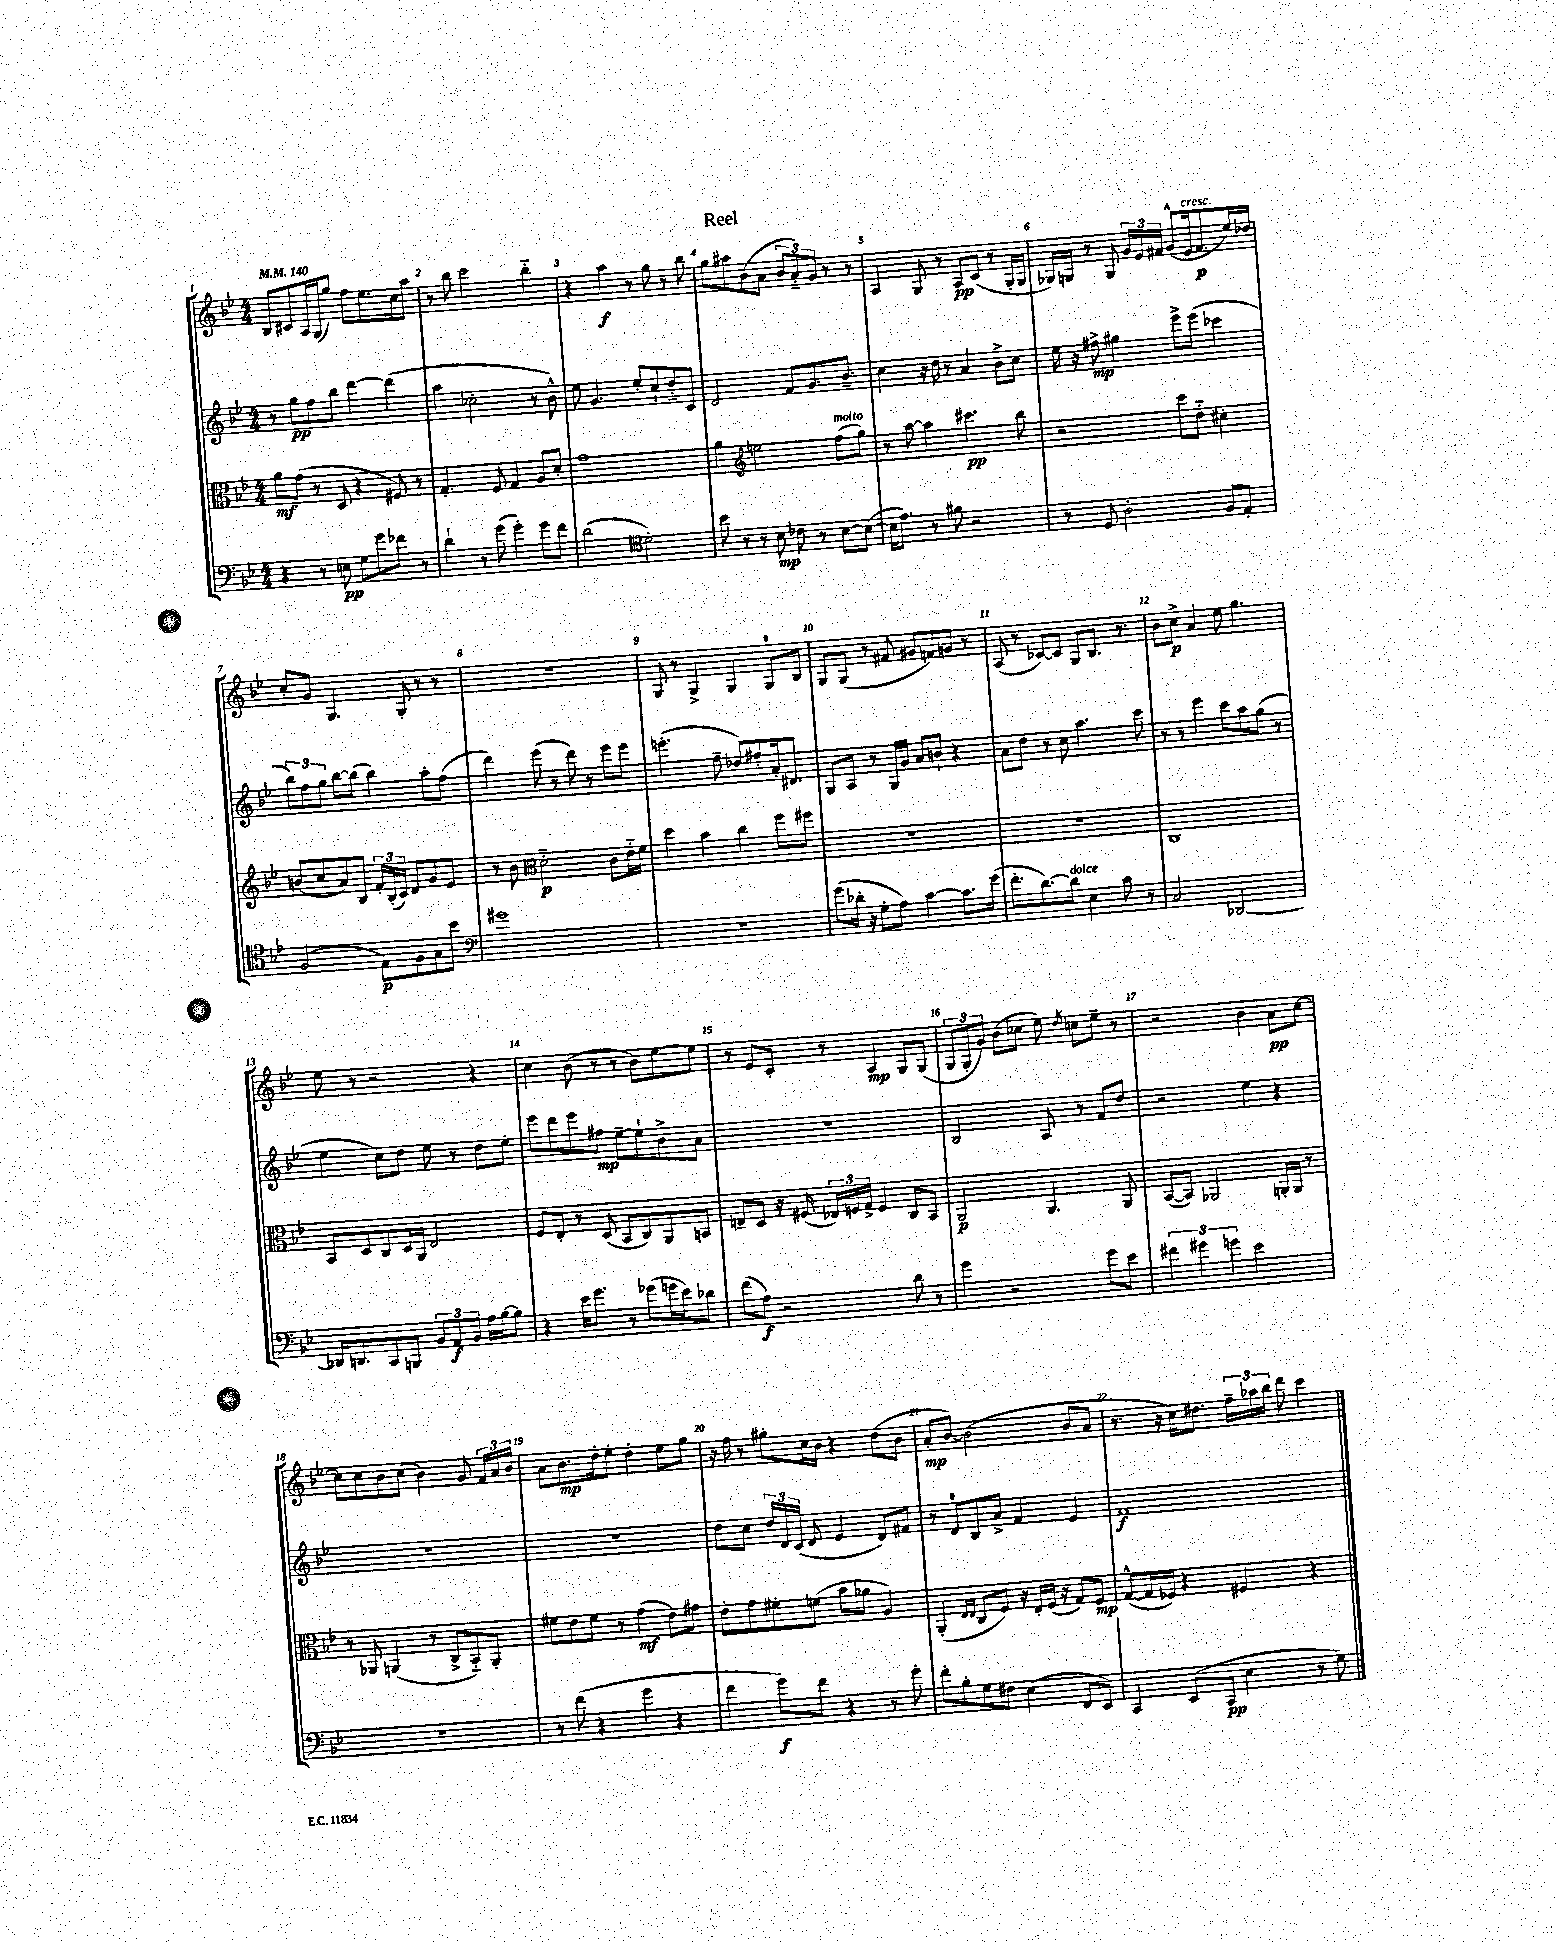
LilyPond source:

\header { title = "Reel" }
<<
\new StaffGroup <<
\new Staff = "s0" {
    \clef treble \key bes \major \numericTimeSignature \time 4/4 \tempo 4 = 140
    \autoBeamOff bes8[ cis'8 a16 g16( g''8]) f''8[ ees''8. c''16 a''8] |
    r8 bes''8 c'''2 bes''4-_ |
    r4 a''4\f r8 g''8 r8 bes''8 |
    g''8[ ais''8 bes'8( a'8] \tuplet 3/2 { bes'8[ a'8-_) g'8] } r8 r8 |
    a4 g8 r8 a8[\pp c'8]( r8 g16[-. g16] |
    ges16[) g16] r8 g8 \tuplet 3/2 { g'16[ ees'16 fis'16] } g'8[-^( ees'16^\markup { \italic "cresc." } fis'8.\p ees''16) des''16] |
    c''8[-. g'8] g4. g8-. r8 r8 |
    R1 |
    g8 r8 g4-> g4 g8[-0 bes8] |
    g8[ g8]( r8 fis'8 gis'8[ f'8) g'8] r8 |
    a8( r8 ces'8[~) ces'8] g8[ bes8.] r8. |
    bes'8[ c''8]->\p a'4 ees''8 g''4. |
    ees''8 r8 r2 r4 |
    c''4 bes'8( r8 r8 bes'8[) ees''8~ ees''8] |
    r8 ees'8[ c'8]-. r8 a4\mp g8[ g8]( |
    \tuplet 3/2 { g8[ g8-. g'8]) } bes'8[( ces''8] ees''8) \acciaccatura { d''8 } c''8[ ees''8]-- r8 |
    r2 bes'4 a'8[\pp c''8]~ |
    c''8[ c''8 bes'8 c''8]( bes'4) g'8 \tuplet 3/2 { f'16[ a'16 bes'16] } |
    a'8[ bes'8.\mp d''16-. ees''8]-. d''4-. ees''8[ g''8] |
    r16 f''16 r8 gis''8[-. c''16 bes'16] r4 d''8[( bes'8] |
    a'8[-.\mp bes'8]~) bes'2( bes'8[ a'8] |
    r8. r16 c''16[) dis''8.] \tuplet 3/2 { f''16[-- aes''16 bes''16] } d'''8 c'''4 \bar "|." |
}
\new Staff = "s1" {
    \clef treble \key bes \major \numericTimeSignature \time 4/4
    \autoBeamOff r8 g''8[\pp f''8 bes''8] d'''4~ d'''4( |
    a''4 ces''2-. r8 bes'8-^) |
    ees''8 g'4. ees''8[-. c''8-! d''8-_ c'8] |
    d'2 f'8[ g'8. bes'8.]-- |
    c''4 r16 d''16 r8 a'4 bes'8[-> c''8] |
    ees''16 r16 fis''8->\mp gis''4 ees'''8[-> ees'''8]( ces'''4 |
    \tuplet 3/2 { bes''8[) f''8 g''8] } bes''8[~ bes''8]( bes''4) a''8[-. f''8]( |
    d'''4) ees'''8( r8 d'''8) r8 ees'''8[ ees'''8] |
    e'''4.-.( f''8-- des''8[) fis''8-. a'16-. dis'8.] |
    g8[ a8] r8 g16[ g'16] a'8[ b'8]-! r4 |
    a'8[ d''8] r8 c''8 a''4. c'''8 |
    r8 r8 ees'''4 c'''8[ a''8 g''8]( r8 |
    ees''4 c''8[) d''8] ees''8 r8 d''8[ ees''8]-. |
    ees'''8[ d'''8 ees'''8 fis''8]\mp ees''8[~-- ees''8-! bes'8-> a'8] |
    r1 |
    bes2 a8 r8 f'8[ d''8] |
    r2 ees''4 r4 |
    R1 |
    R1 |
    d''8[ c''8] \tuplet 3/2 { d''16[ d'16 c'16]( } d'8 ees'4 d'8[) fis'8] |
    r8 d'8[-0 bes8 a'8]-> f'4 ees'4 |
    f'1\f \bar "|." |
}
\new Staff = "s2" {
    \clef alto \key bes \major \numericTimeSignature \time 4/4
    \autoBeamOff a'8[\mf g'8]( r8 d8 r4 fis8) r8 |
    g4.-. f8 g4 a8[ d'8]-. |
    g'1 |
    a'4 \clef treble e''2 f''8[^\markup { \italic "molto" }( g''8]) |
    r8 a''8~ a''4 cis'''4.\pp bes''8 |
    r2 c'''8[ d''8]-_ cis''4-. |
    b'8[( c''8 a'8) bes8] \tuplet 3/2 { f'16[-. bes16-.( c'16]) } d'8[ g'8 ees'8] |
    r8 bes'8 \clef alto d'2-_\p c'8[ ees'16-_ f'16] |
    d''4 bes'4 c''4 f''8[ fis''8] |
    R1 |
    R1 |
    c1 |
    bes,8[ d8 c8 d16 a,16] ees2 |
    f8[ ees8]-. r8 d8( bes,8[ c8) a,8 b,8] |
    e8[-- d8] r16 fis16( \tuplet 3/2 { ees16[) f16 g16]-> } f4 c8[ bes,8] |
    a,2\p a,4. a,8 |
    bes,8[~( bes,8]) aes,2 a,16[-. a,16] r8 |
    r8 aes,8 a,4( r8 c8[-> bes,8-_) a,8]-. |
    fis'8[ ees'8 fis'8] r8 g'4\mf( ees'8[) gis'8] |
    ees'8[-. g'8 fis'8-. f'8]( bes'8[ aes'8] a4) |
    a,4-.( \grace { ees16[ ees16] } c8[ f8]) r16 ees16[-. f16]( r16 g8[) f8]\mp |
    g8[~-^( g16 fes16]) r4 fis4 r4 \bar "|." |
}
\new Staff = "s3" {
    \clef bass \key bes \major \numericTimeSignature \time 4/4
    \autoBeamOff r4 r8 e8\pp g8[ g'8 fes'8] r8 |
    d'4-! r8 g'8( g'4-.) g'8[ f'8] |
    d'2( \clef tenor d'2-.) |
    bes'8 r8 r8 bes8\mp ces'8 r8 bes8[~ bes8]~( |
    bes16[ ees'8.]) r8 fis'8 r2 |
    r8 d8 a2-. f8[ ees8]-. |
    f2( ees8[\p) f8 g8 bes'8] |
    \clef bass gis'1 |
    R1 |
    g'8[( des'16]-. r16 g8[-. a8]) c'4~ c'8.[ g'16]( |
    f'8.[-. d'8.~) d'8]^\markup { \italic "dolce" } ees4 c'8 r8 |
    c2 des,2~ |
    des,16[ d,8. c,8 b,,8] \tuplet 3/2 { bes,8[ a,8\f bes,8] } a16[ bes16~ bes8] |
    r4 ees'16[ g'8.] r8 ges'8[( g'16 ees'16) des'8] |
    f'8[( a8]\f) r2 d'8 r8 |
    g'4 r2 g'8[ ees'8] |
    \tuplet 3/2 { fis'4 gis'4 g'4 } ees'2 |
    R1 |
    r8 f'8( r4 g'4 r4 |
    f'4 g'8[\f) f'8] r4 r8 g'8-. |
    f'8[-. bes8-. g8 fis8] ees4( f,8[ ees,8]) |
    c,4 ees,8[( c,8]\pp ees4 r8 g8) \bar "|." |
}
>>
>>
\layout { \context { \Score \override BarNumber.break-visibility = ##(#f #t #t) barNumberVisibility = #all-bar-numbers-visible } }
